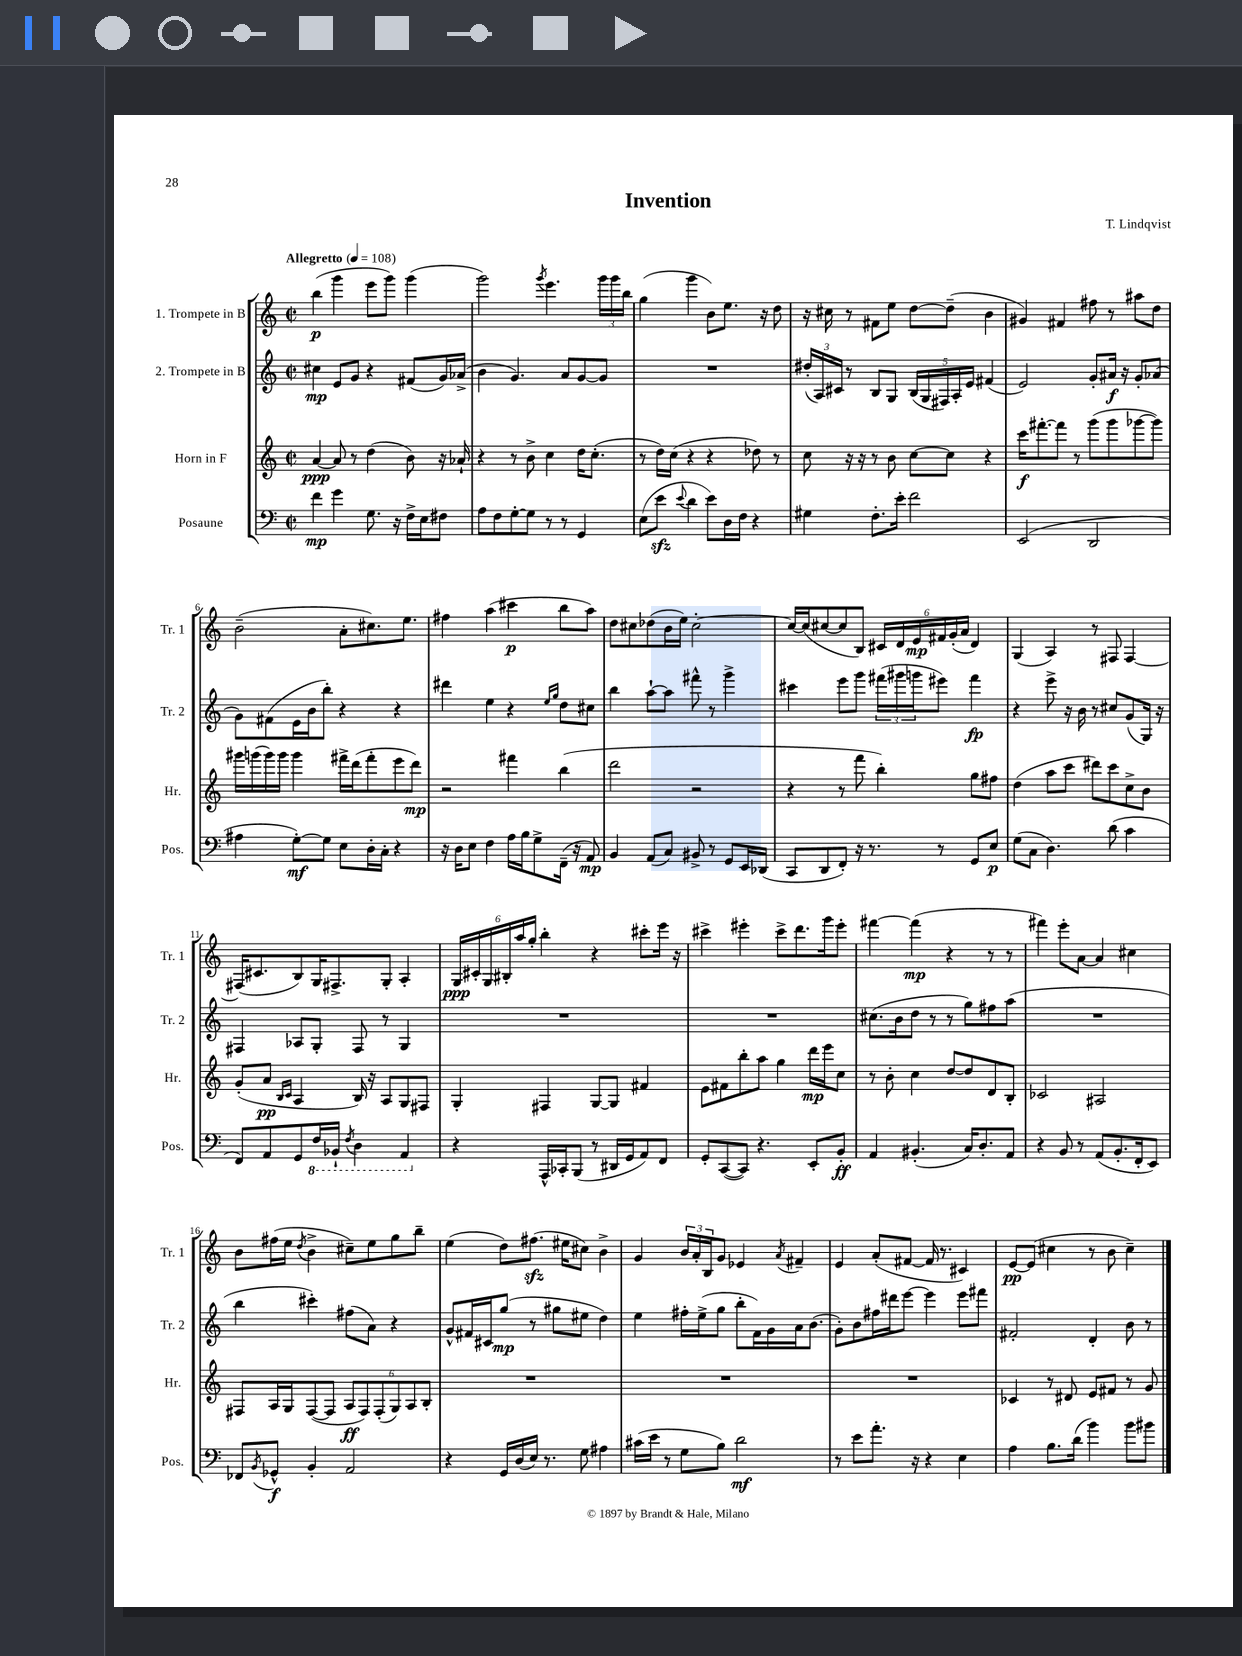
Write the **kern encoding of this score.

**kern	**kern	**kern	**kern
*staff4	*staff3	*staff2	*staff1
*clefF4	*clefG2	*clefG2	*clefG2
*k[]	*k[]	*k[]	*k[]
*M2/2	*M2/2	*M2/2	*M2/2
*met(c|)	*met(c|)	*met(c|)	*met(c|)
*MM108	*MM108	*MM108	*MM108
4f	[4a	4cc#	(4bb
4g	8a]	8e	4ggg
.	8r	8g	.
8.G	(4dd	4r	8eee
.	.	.	8ggg)
16r	.	.	.
16F^	8b)	(8f#	(4ggg
16E	.	.	.
8F#	16r	16g)	.
.	16a-`	(16a-^	.
=	=	=	=
8A	4r	4b	2ggg)
8F	.	.	.
[8G'	8r	4.g)	.
8G]	8b^	.	.
.	.	.	8qggg
8r	4cc	.	4.eee
8r	.	8a	.
4GG	16dd	[8g	.
.	(8.cc'	.	.
.	.	8g]	24ggg
.	.	.	24ggg
.	.	.	24bb
=	=	=	=
(8E	8r	1r	(4gg
8e	16dd)	.	.
.	(16cc	.	.
8qqe	.	.	.
4d	4r	.	4ggg
8e)	4r	.	8b)
16D	.	.	8.ee
16F	.	.	.
4r	8dd-)	.	.
.	.	.	16r
.	8r	.	8dd
=	=	=	=
4G#	8cc	(24dd#'	16r
.	.	24A)	.
.	.	.	16cc#
.	.	24c#	.
.	16r	8r	8r
.	16r	.	.
8.F'	8r	8B	8f#
.	8b	8G	8ee
16e'	.	.	.
2f	[8cc	(20B	[8dd
.	.	20G	.
.	.	20F#)	.
.	8cc]	.	(8dd~]
.	.	20A'	.
.	.	20e	.
.	4r	(4f#	4b
=	=	=	=
(2EE	16ccc	2e)	4g#)
.	[8.fff#'	.	.
.	8fff#]	.	4f#
.	8r	.	.
2DD	(8ggg	8g'	8ff#
.	8ggg	16a#	8r
.	.	16r	.
.	[8ggg-	8g'	8aa#
.	8ggg-])	(8a-	8dd
=	=	=	=
4A#	16ggg#	8g)	(2b~
.	(16ggg	.	.
.	16ggg)	(8f#	.
.	16ggg	.	.
[8G')	4ggg	16e	.
.	.	16b	.
8G]	.	8bb')	.
8E	16fff#^	4r	8a'
.	(16ddd	.	.
16D'	8fff#'	.	8.cc#)
16C'	.	.	.
4r	8eee	4r	.
.	.	.	8.ee
.	8ddd)	.	.
=	=	=	=
16r	2r	4ddd#	4ff#
16D	.	.	.
8E	.	.	.
4F	.	4ee	(4aa
16A	4fff#	4r	4ccc#
16B	.	.	.
8G^	.	.	.
.	.	16qqee	.
.	.	16qqgg	.
(16FF~	(4bb	8dd	8bb
16r	.	.	.
8AA)	.	8cc#	8aa)
=	=	=	=
4BB	2ddd	4bb	8dd
.	.	.	8cc#
(8AA	.	[8aa`	(8dd-
8C)	.	8aa]	16b
.	.	.	16ee)
8BB#^	2r	8fff#^^	[2cc#'
8r	.	8r	.
8GG	.	4ggg^	.
16EE	.	.	.
(16DD-	.	.	.
=	=	=	=
8CC	4r	4ccc#	16cc#_
.	.	.	(16cc#]
8DD	.	.	[8cc#
8FF')	8r	8eee	8cc#]
16r	8fff	8ggg	8B)
8.r	.	.	.
.	4bb')	(24fff#	24c#
.	.	24ggg#	24d
.	.	24ggg	24e
8r	.	8eee#)	24f#
.	.	.	(24g'
.	.	.	24a
8GG	8gg	4fff#	4d)
8E	8ff#	.	.
=	=	=	=
(8G	(4dd	4r	(4G
8C	.	.	.
4.D)	8aa	8eee^	4A)
.	8ccc	16r	.
.	.	16b	.
.	8ddd#)	8r	8r
(8d	8ccc	8cc#	8F#
4c	8cc^	(8g	[4F#
.	8b	16G)	.
.	.	16r	.
=	=	=	=
8FF)	(8g'	4F#	(16F#]
.	.	.	8.c#
8AA	8a	.	.
.	16qqB	.	.
.	16qqc	.	.
8GG	4A	8A-	8B)
16FF	.	8G'	16G
16BBB-`	.	.	8.F#^
8qFF	.	.	.
4DD	16B)	8F#	.
.	16r	.	.
.	8A	8r	8G'
4AAA	8G	4G	4A'
.	8F#	.	.
=	=	=	=
4r	4G'	1r	24G
.	.	.	24c#'
.	.	.	24G
.	.	.	24B#'
.	.	.	24aa
.	.	.	24gg'
16AAA^^	4F#	.	4bb'
16CC-'	.	.	.
(8BBB	.	.	.
8r	[8G	.	4r
16DD#	8G]	.	.
16GG	.	.	.
8AA)	4f#	.	8ccc#'
8FF	.	.	16eee
.	.	.	16r
=	=	=	=
8GG'	8e	1r	4ccc#^
([8CC	8f#	.	.
8CC])	8bb'	.	4eee#'
4.r	8aa	.	.
.	4gg	.	8ccc#^
.	.	.	8.ddd
8EE'	16ddd	.	.
.	16eee	.	16ggg
8BB'	8cc	.	8eee#'
=	=	=	=
4AA	8r	(8.cc#	[4fff#
.	8b'	.	.
.	.	16b	.
(4.BB#'	4cc	8dd	(4fff#]
.	.	8r	.
.	[8dd	8r	4r
16C)	8dd]	8gg)	.
8.D'	.	.	.
.	8d	8ff#	8r
8AA	8B'	(8aa	8r
=	=	=	=
4r	2c-	1r	4fff#)
8BB	.	.	8eee'
8r	.	.	[8a
(8AA	2A#	.	4a]
8.BB'	.	.	.
.	.	.	4cc#
16FF'	.	.	.
8EE)	.	.	.
=	=	=	=
8FF-	8F#	4bb	8b
8qBB	.	.	.
8GG-^^	16A	.	(16ff#
.	16G	.	16ee
.	.	.	8qdd
4BB'	([8F#	4ccc#')	4b^
.	8F#]	.	.
2AA	12A	(8ff#	8cc#~)
.	12F#)	.	.
.	.	8a)	8ee
.	(12F#'	.	.
.	12G)	4r	8gg
.	12A	.	.
.	.	.	8bb~
.	12B'	.	.
=	=	=	=
4r	1r	8g^^	(4ee
.	.	16f#	.
.	.	16c#	.
16GG	.	(8gg	8dd)
(16D	.	.	.
16E)	.	8r	(8.ff#
8.r	.	.	.
.	.	8gg#	.
.	.	.	16ee#
8G	.	8ee#	8cc#)
4A#	.	4dd)	4b^
=	=	=	=
(16c#	1r	4ee	4g
16e	.	.	.
8r	.	.	.
8G	.	16ff#'	24b
.	.	.	24a'
.	.	(16ee^	.
.	.	.	24B
8B)	.	8gg	8g
2d	.	8bb'	4e-
.	.	16f)	.
.	.	16g	.
.	.	.	8qa
.	.	16a	4f#~
.	.	(8.b	.
=	=	=	=
8r	1r	8g')	4e
8e	.	8b	.
8.a'	.	16ff#	(8a'
.	.	16ddd#	.
.	.	[8eee	[8f#
16r	.	.	.
4r	.	4eee]	16f#]
.	.	.	8.r
4E	.	8eee	4c#)
.	.	8fff#	.
=	=	=	=
4A	4c-	2f#'	[8e
.	.	.	(8e]
8.B	8r	.	4cc#
.	8d#	.	.
(16d	.	.	.
4b)	8e	4d'	8r
.	8f#	.	8b
8b	8r	8b	4cc#~)
8b#	8g	8r	.
==	==	==	==
*-	*-	*-	*-
